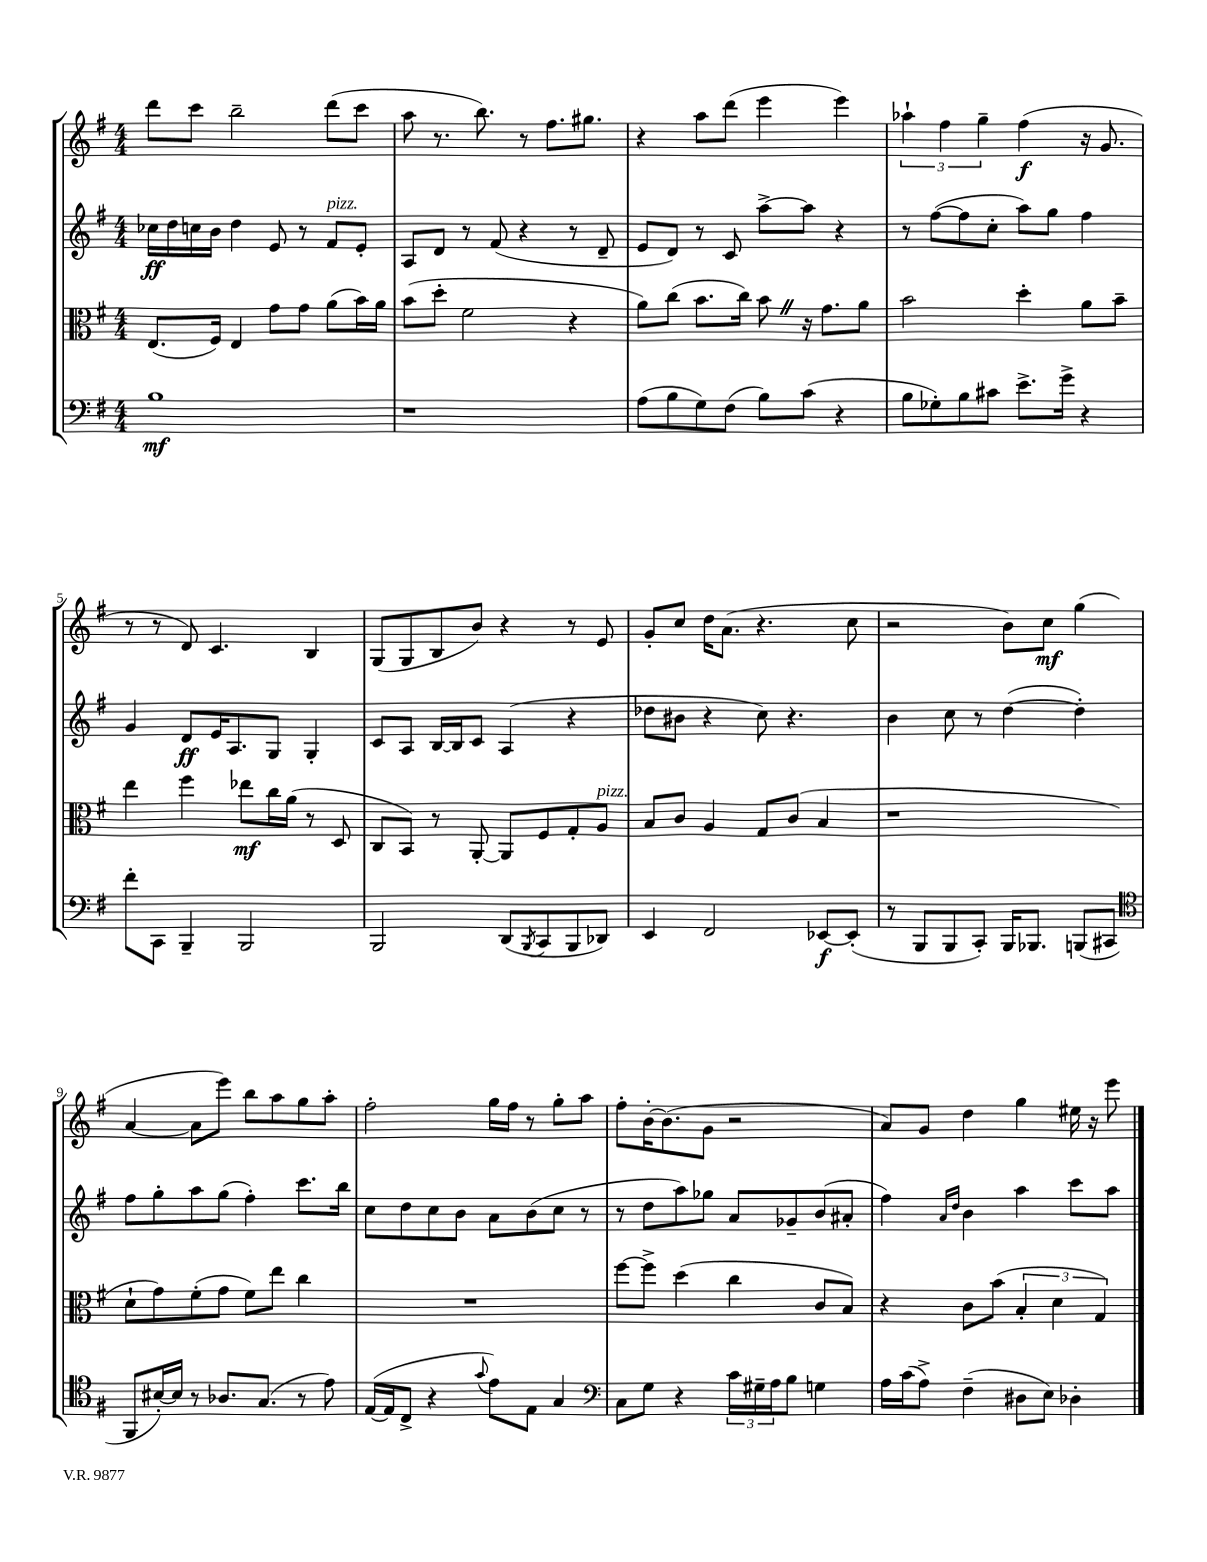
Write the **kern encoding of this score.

**kern	**kern	**kern	**kern
*staff4	*staff3	*staff2	*staff1
*clefF4	*clefC3	*clefG2	*clefG2
*k[f#]	*k[f#]	*k[f#]	*k[f#]
*M4/4	*M4/4	*M4/4	*M4/4
1B	(8.E/L	16cc-\LL	8ddd\L
.	.	16dd\	.
.	.	16cc\	8ccc\J
.	16F#/Jk)	16b\JJ	.
.	4E/	4dd\	2bb~\
.	8g\L	8e/	.
.	8g\J	8r	.
.	(8a\L	8f#/L	(8ddd\L
.	16b\L)	8e'/J	8ccc\J
.	16a\JJ	.	.
=	=	=	=
1r	(8b\L	8A/L	8aa\
.	8dd'\J	8d/J	8.r
.	2f#\	8r	.
.	.	.	8.bb\)
.	.	(8f#/	.
.	.	4r	8r
.	.	.	8.ff#\L
.	4r	8r	.
.	.	.	8.gg#\J
.	.	8d~/	.
=	=	=	=
(8A\L	8a\L)	8e/L	4r
8B\	(8cc\J	8d/J)	.
8G\)	8.b\L	8r	8aa\L
(8F#\J	.	8c/	(8ddd\J
.	16cc\Jk)	.	.
8B\L)	8b\	[8aa^\L	4eee\
(8c\J	16r	8aa\]J	.
.	8.g\L	.	.
4r	.	4r	4eee\)
.	8a\J	.	.
=	=	=	=
8B\L	2b\	8r	6aa-`\
8G-'\)	.	([8ff#\L	.
.	.	.	6ff#\
8B\	.	8ff#\]	.
.	.	.	6gg~\
8c#\J	.	8cc'\J	.
8.e^\L	4dd'\	8aa\L)	(4ff#\
.	.	8gg\J	.
16g^\Jk	.	.	.
4r	8a\L	4ff#\	16r
.	.	.	8.g/
.	8b~\J	.	.
=	=	=	=
8f#'\L	4ee\	4g/	8r
8CC\J	.	.	8r
4BBB~/	4ff#\	8d/L	8d/)
.	.	16e/K	4.c/
.	.	8.A/	.
2BBB/	8ee-\L	.	.
.	16cc\L	8G/J	.
.	(16a\JJ	.	.
.	8r	4G'/	4B/
.	8D/	.	.
=	=	=	=
2BBB/	8C/L	8c/L	(8G/L
.	8BB/J)	8A/J	8G/
.	8r	[16B/LL	8B/
.	.	16B/]J	.
.	[8AA'/	8c/J	8b/J)
(8DD/L	8AA/]L	(4A/	4r
8qBBB/	.	.	.
8CC/	8F#/	.	.
8BBB/	8G'/	4r	8r
8DD-/J)	8A/J	.	8e/
=	=	=	=
4EE/	8B/L	8dd-\L	8g'/L
.	8c/J	8b#\J	8cc/J
2FF#/	4A/	4r	16dd\LK
.	.	.	(8.a\J
.	8G/L	8cc\)	4.r
.	(8c/J	4.r	.
[8EE-/L	4B/	.	.
(8EE-'/]J	.	.	8cc\
=	=	=	=
8r	1r	4b\	2r
8BBB/L	.	.	.
8BBB/	.	8cc\	.
8CC'/J)	.	8r	.
16BBB/LK	.	([4dd\	8b\L)
8.BBB-/J	.	.	.
.	.	.	8cc\J
(8BBB/L	.	4dd'\])	(4gg\
8CC#/J	.	.	.
=	=	=	=
*clefC4	*	*	*
8FF#/L	8d`\L	8ff#\L	[4a/
[16B#'/L)	8g\)	8gg'\	.
16B#/]JJ	.	.	.
8r	(8f#'\	8aa\	8a\]L
8.A-/L	8g\J	(8gg\J	8eee\J)
.	8f#\L)	4ff#'\)	8bb\L
(8.G/J	.	.	.
.	8ee\J	.	8aa\
8r	4cc\	8.ccc\L	8gg\
8e\)	.	.	8aa'\J
.	.	16bb\Jk	.
=	=	=	=
([16E/LL	1r	8cc\L	2ff#'\
16E/]J	.	.	.
8C^/J	.	8dd\	.
4r	.	8cc\	.
.	.	8b\J	.
8qqg/	.	.	.
8e\L)	.	8a\L	16gg\LL
.	.	.	16ff#\JJ
8E\J	.	(8b\	8r
4G/	.	8cc\J	8gg'\L
.	.	8r	8aa\J
=	=	=	=
*clefF4	*	*	*
8C\L	[8ff#\L	8r	8ff#'\L
8G\J	8ff#^\]J	8dd\L	[16b'\K
.	.	.	(8.b\]
4r	(4dd\	8aa\)	.
.	.	8gg-\J	8g\J
24c\LL	4cc\	8a/L	2r
24G#~\	.	.	.
24A\J	.	.	.
8B\J	.	8g-~/	.
4G\	8c/L	(8b/	.
.	8B/J)	8a#'/J	.
=	=	=	=
16A\LL	4r	4ff#\)	8a/L)
(16c\J	.	.	.
8A^\J)	.	.	8g/J
.	.	16qqa/LL	.
.	.	16qqdd/JJ	.
(4F#~\	8c\L	4b\	4dd\
.	(8b\J	.	.
8D#\L	6B'/	4aa\	4gg\
8E\J)	.	.	.
.	6d\	.	.
4D-'\	.	8ccc\L	16ee#\
.	.	.	16r
.	6G/)	.	.
.	.	8aa\J	8eee\
==	==	==	==
*-	*-	*-	*-
